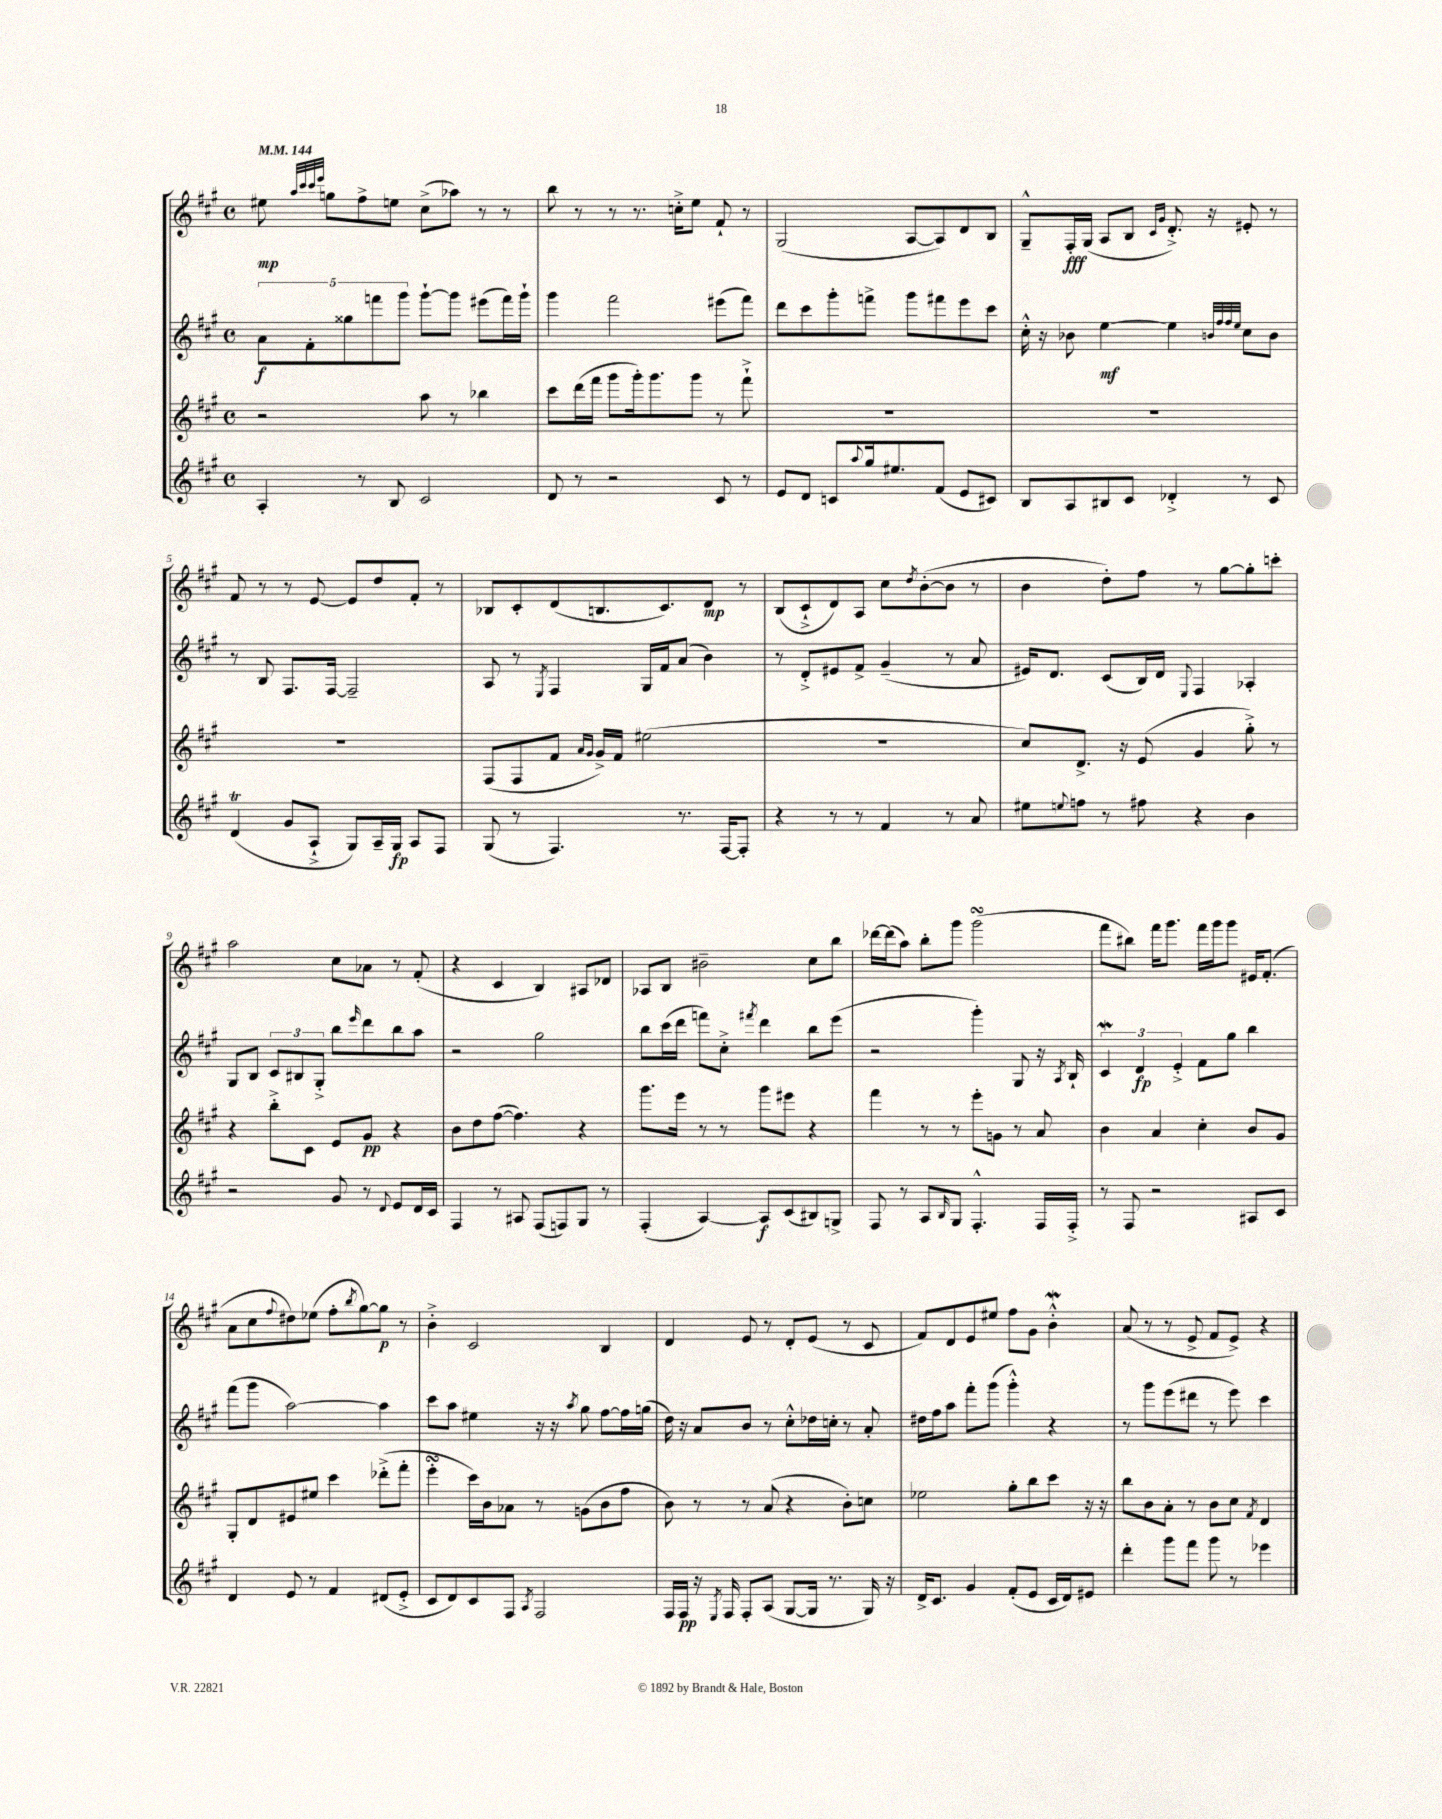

**kern	**kern	**kern	**kern
*staff4	*staff3	*staff2	*staff1
*clefG2	*clefG2	*clefG2	*clefG2
*k[f#c#g#]	*k[f#c#g#]	*k[f#c#g#]	*k[f#c#g#]
*M4/4	*M4/4	*M4/4	*M4/4
*met(c)	*met(c)	*met(c)	*met(c)
*MM144	*MM144	*MM144	*MM144
4A'	2r	10a	8ee#
.	.	10f#'	.
.	.	.	32qqaa
.	.	.	32qqccc#
.	.	.	32qqccc#
.	.	.	32qqeee
.	.	.	8gg
.	.	10gg##	.
8r	.	.	8ff#^
.	.	10fff	.
8B	.	.	8ee
.	.	10ggg#	.
2c#	8aa	[8ggg#`	(8cc#^
.	8r	8ggg#]	8aa-)
.	4bb-	(8eee#	8r
.	.	16fff)	8r
.	.	16ggg#`	.
=	=	=	=
8d	8ccc#	4ggg#	8bb
8r	(16ddd	.	8r
.	16fff#	.	.
2r	8ggg#	2fff#	8r
.	16ggg#')	.	8.r
.	8.ggg#	.	.
.	.	.	16cc'^
.	8ggg#	.	8ee
8c#	8r	(8eee#	8f#`
8r	8fff#`^	8fff#)	8r
=	=	=	=
8e	1r	8ddd	(2G#
8d	.	8ccc#	.
8c	.	8ggg#'	.
8qqaa	.	.	.
16gg#	.	8fff^	.
8.ee#	.	.	.
.	.	8ggg#	[8A
(8f#	.	8fff#	8A])
8e	.	8eee	8d
8c#)	.	8ccc#	8B
=	=	=	=
8B	1r	16cc#'^^	8G#~^^
.	.	16r	.
8A	.	8b-	16F#'
.	.	.	(16G#
8B#	.	[4ee	8A
8c#	.	.	8B
.	.	.	16qqc#
.	.	.	16qqg#
4d-'^	.	4ee]	8.d'^)
.	.	.	16r
.	.	32qqb	.
.	.	32qqff#	.
.	.	32qqff#	.
.	.	32qqee	.
8r	.	8cc#	8e#'
8c#	.	8b	8r
=	=	=	=
(4d	1r	8r	8f#
.	.	8B	8r
8g#	.	8.F#	8r
8A`^	.	.	[8e
.	.	[16F#	.
8G#)	.	2F#~]	8e]
16A~	.	.	8dd
16G#	.	.	.
8A	.	.	8f#'
8F#	.	.	8r
=	=	=	=
(8G#	(8F#	8A	8B-
8r	8F#	8r	8c#'
.	.	8qE	.
4.F#)	8f#	4F#	(8d
.	16qqa	.	.
.	16qqg#	.	.
.	16g#^)	.	8.B
.	16f#	.	.
.	(2ee#	16G#	.
.	.	16f#	8.c#)
8.r	.	(8a	.
.	.	4b)	8d
[16F#	.	.	.
8F#']	.	.	8r
=	=	=	=
4r	1r	8r	(8B
.	.	8d'^	8c#`^
8r	.	8e#	8d)
8r	.	8f#^	8A
4f#	.	(4g#~	8cc#
.	.	.	8qdd
.	.	.	([8b'
8r	.	8r	8b]
8a	.	8a	8r
=	=	=	=
8ee#	8cc#)	16e#)	4b
.	.	8.d	.
8qqee	.	.	.
8ff	8.d^	.	.
8r	.	(8c#	8dd')
.	16r	.	.
8ff#	(8e	16B)	8ff#
.	.	16d	.
.	.	8qqE	.
4r	4g#	4F#	8r
.	.	.	[8gg#
4b	8gg#'^)	4A-'	8gg#']
.	8r	.	8ccc'
=	=	=	=
2r	4r	8G#	2aa
.	.	8B	.
.	8bb'^	12c#	.
.	.	12B#	.
.	8c#	.	.
.	.	12G#'^	.
8g#	8e	8bb	8cc#
.	.	16qqeee	.
8r	8g#	8ddd	8a-
8qqd	.	.	.
8e	4r	8bb	8r
16d	.	8aa	(8f#'
16c#	.	.	.
=	=	=	=
4F#	8b	2r	4r
.	8dd	.	.
8r	([8ff#	.	4c#
8A#	4.ff#])	.	.
(8F#	.	2gg#	4B)
8F)	.	.	.
8G#	4r	.	8A#
8r	.	.	8d-
=	=	=	=
(4F#'	8.ggg#	8bb	8A-
.	.	(16ccc#	8B
.	16eee	16ddd	.
[4A)	8r	8fff)	2b#~
.	8r	8cc#'^	.
.	.	8qfff#	.
8A]	8ggg#	4ddd	.
(8c#	8eee#	.	.
8B#)	4r	8bb	8cc#
8G^	.	(8eee	8bb
=	=	=	=
8F#	4fff#	2r	[16ddd-
.	.	.	(16ddd-]
8r	.	.	8aa)
8A	8r	.	8bb'
16qqB	.	.	.
8G#	8r	.	8ggg#
4.F#'^^	8eee'	4ggg#')	(2ggg#
.	8g	.	.
.	8r	8G#	.
16F#	8a	16r	.
.	.	8qA	.
16F#'^	.	16B`	.
=	=	=	=
8r	4b	6c#	8fff#
8F#	.	.	8bb#)
.	.	6d	.
2r	4a	.	16fff#
.	.	.	8.ggg#
.	.	6e'^	.
.	4cc#'	8f#	16fff#
.	.	.	16ggg#
.	.	8gg#	8ggg#
8A#	8b	4bb	16e#
.	.	.	(8.f#'
8c#	8g#	.	.
=	=	=	=
4d	8G#'	(8fff#	8a
.	8d	8ggg#	8cc#
.	.	.	8qqff#
8e	8e#	[2aa)	8dd#)
8r	8ee#	.	(8ee-
4f#	4ccc#	.	8ff#'
.	.	.	8qbb
.	.	.	[8gg#)
(8d#	(8ddd-'^	4aa]	8gg#]
8e'^	8fff#'	.	8r
=	=	=	=
8c#	4eee'	8ccc#	4b'^
8d)	.	8aa	.
8c#	16ccc#)	4ee#	2c#
.	16b	.	.
8F#	8a-	.	.
8qA	.	.	.
2F#	8r	16r	.
.	.	16r	.
.	.	8qaa	.
.	(8g	8gg#	.
.	8b	[8ff#	4B
.	8ff#	16ff#]	.
.	.	(16gg	.
=	=	=	=
16F#	8b)	16dd)	4d
16F#	.	16r	.
16r	8r	8a	.
8qE	.	.	.
16F#	.	.	.
8F#'	8r	8b	8e
(8A	(8a	8r	8r
[8G#	4r	8cc#'^^	8d'
16G#]	.	16dd-	(8e
8.r	.	16cc'	.
.	8b')	8r	8r
16G#)	8cc	8a'	8c#
16r	.	.	.
=	=	=	=
16d^	2ee-	16dd#	8f#)
8.c#	.	16ff#	.
.	.	8aa	8d
4g#	.	8fff#'	8e
.	.	(8ggg#	8ee#
(8f#'	8gg#'	4ggg#'^^)	8ff#
8e	8bb	.	8g#
16c#	8ccc#	4r	4b'^^
16d)	.	.	.
8e#	16r	.	.
.	16r	.	.
=	=	=	=
4ddd'	8bb	8r	(8a
.	8b	8ggg#	8r
8ggg#	8a'	(8eee	8r
8fff#	8r	8ddd#	8e^
8ggg#	8b	8r	8f#
8r	8cc#	8eee)	8e^)
.	8qf#	.	.
4eee-	4d	4ccc#	4r
==	==	==	==
*-	*-	*-	*-
